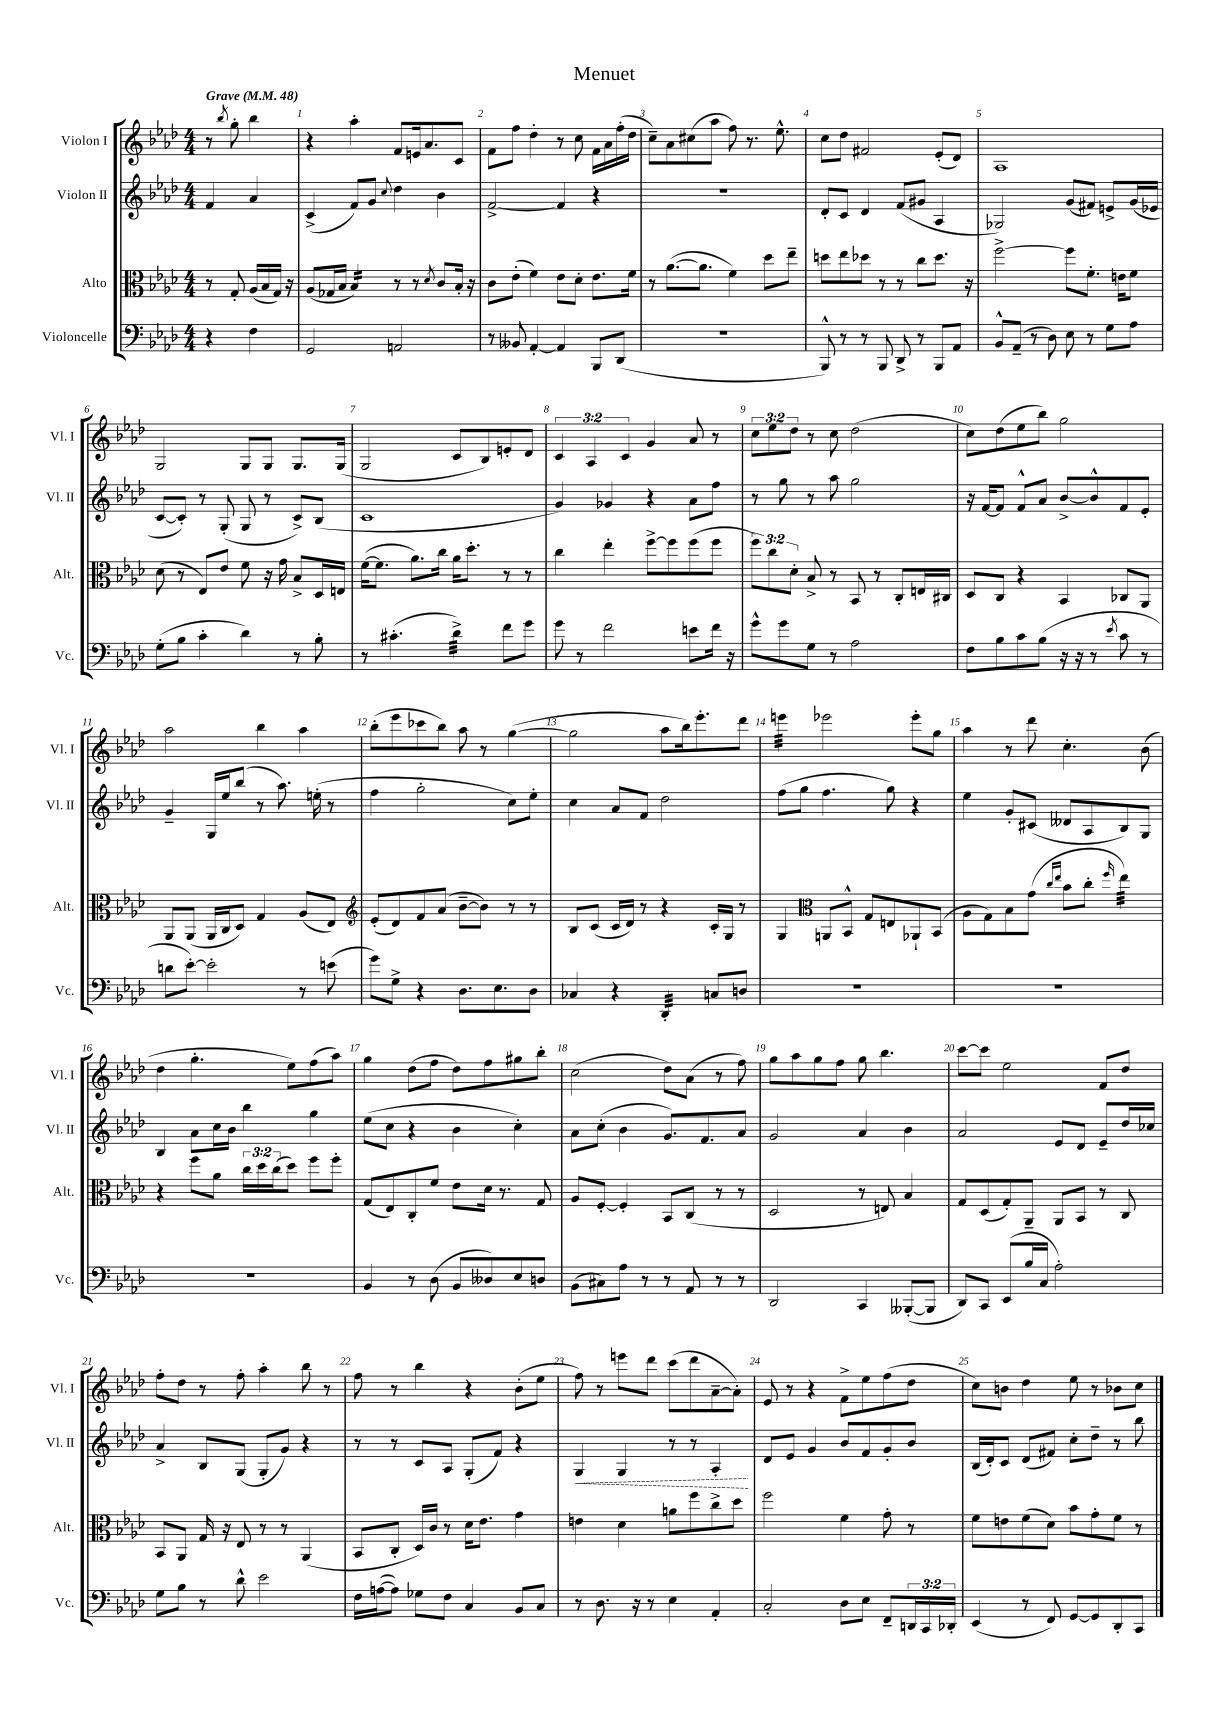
\header { title = "Menuet" }
<<
\new StaffGroup <<
\new Staff = "s0" \with { instrumentName = "Violon I" shortInstrumentName = "Vl. I" } {
    \clef treble \key aes \major \numericTimeSignature \time 4/4 \override Staff.TupletNumber.text = #tuplet-number::calc-fraction-text \partial 2 \tempo "Grave" 4 = 48
    r8 \acciaccatura { bes''8 } g''8-. bes''4 |
    r4 aes''4-. f'8 e'16 aes'8. c'8 |
    f'8 f''8 des''4-. r8 c''8 f'16 aes'16 f''16-.( des''16 |
    c''8--) aes'8 cis''8( aes''8 f''8) r8. ees''8.-^ |
    c''8 des''8 fis'2 ees'8-.( des'8) |
    aes1 |
    g2 g8 g8 g8. g16( |
    g2 c'8 bes8) e'8-. des'8 |
    \tuplet 3/2 { c'4 aes4 c'4 } g'4 aes'8 r8 |
    \tuplet 3/2 { c''8 ees''8 des''8 } r8 c''8 des''2( |
    c''8) des''8( ees''8 bes''8) g''2 |
    aes''2 bes''4 aes''4 |
    bes''8-.( ees'''8 ces'''8 bes''8) aes''8 r8 g''4~( |
    g''2 aes''8 bes''16) ees'''8.-. des'''8 |
    e'''4:32 ees'''2 ees'''8-. g''8 |
    aes''4 r8 des'''8 c''4.-. bes'8( |
    des''4 g''4.-. ees''8) f''8( aes''8) |
    g''4 des''8( f''8 des''8) f''8 gis''8 bes''8-. |
    c''2( des''8) aes'8( r8 f''8) |
    g''8 aes''8 g''8 f''8 g''8 bes''4. |
    c'''8~ c'''8 ees''2 f'8 des''8 |
    f''8-. des''8 r8 f''8-. aes''4-. bes''8 r8 |
    f''8 r8 bes''4 r4 bes'8-.( ees''8 |
    f''8) r8 e'''8 des'''8 c'''8( des'''8 aes'8~-- aes'8-.) |
    ees'8 r8 r4 f'8-> ees''8 f''8( des''8 |
    c''8) b'8 des''4 ees''8 r8 bes'8 c''8 \bar "|." |
}
\new Staff = "s1" \with { instrumentName = "Violon II" shortInstrumentName = "Vl. II" } {
    \clef treble \key aes \major \numericTimeSignature \time 4/4 \partial 2
    f'4 aes'4 |
    c'4->( f'8) g'8 \appoggiatura { c''8 } des''4 bes'4 |
    f'2~-> f'4 r4 |
    R1 |
    des'8-. c'8 des'4 f'8( gis'8 aes4 |
    ges2) g'8( fis'8) e'8-> g'16( ees'16 |
    c'8~ c'8-.) r8 g8-.( g8 r8 c'8->) bes8( |
    c'1 |
    g'4) ges'4 r4 aes'8 f''8 |
    r8 g''8 r8 aes''8 g''2 |
    r16 f'16~ f'8 f'8-^ aes'8 bes'8~-> bes'8-^ f'8 ees'8-. |
    g'4-- g16 ees''16 bes''8( r8 aes''8.) e''16-.( r8 |
    f''4 g''2-. c''8) ees''8-. |
    c''4 aes'8 f'8 des''2 |
    f''8( g''8 f''4. g''8) r4 |
    ees''4 g'8-. cis'8( deses'8 aes8 bes8) g8 |
    bes4 aes'8 c''16 bes'16 bes''4 g''4 |
    ees''8( c''8 r4 bes'4 c''4-.) |
    aes'8 c''8-.( bes'4 g'8.) f'8. aes'8 |
    g'2 aes'4 bes'4 |
    aes'2 ees'8 des'8 ees'8-- des''16 ces''16 |
    aes'4-> bes8 g8( g8-. g'8) r4 |
    r8 r8 c'8 aes8 g8-.( f'8) r4 |
    \once \override Hairpin.style = #'dashed-line g4\< g4 r8 r8 aes4-.\! |
    des'8 ees'8 g'4 bes'8 f'8 g'8-. bes'8 |
    bes16( des'16-.) c'8 des'8( fis'8) c''8-. des''8-- r8 bes''8 \bar "|." |
}
\new Staff = "s2" \with { instrumentName = "Alto" shortInstrumentName = "Alt." } {
    \clef alto \key aes \major \numericTimeSignature \time 4/4 \override Staff.TupletNumber.text = #tuplet-number::calc-fraction-text \partial 2
    r8 g8-. aes16( bes16 g16) r16 |
    aes8( ges16 bes16 bes4:16) r8 r8 \acciaccatura { des'8 } c'8 bes16-. r16 |
    c'8 ees'8-.( f'4) ees'8 des'8-. ees'8. f'16 |
    r8 aes'8.~( aes'8. f'4) des''8 ees''8-- |
    d''8 ees''8 des''8 r8 r8 c''8 des''8. r16 |
    f''2~-> f''8 f'8.-. e'16 f'8 |
    des'8( r8 ees8) ees'8 f'8 r16 g'16 bes8-> des16 e16 |
    f'16~( f'8. aes'8.) c''16 aes'16 des''8.-. r8 r8 |
    c''4 ees''4-. f''8~-> f''8 f''8( f''8 |
    \tuplet 3/2 { f''8) c''8 des'8-. } bes8-> r8 bes,8 r8 c8-. e16 cis16 |
    des8 c8 r4 bes,4 ces8 aes,8 |
    aes,8 aes,8( aes,16 c16 des8) g4 aes8( ees8) |
    \clef treble ees'8-.( des'8) f'8 aes'8( bes'8~-- bes'8) r8 r8 |
    bes8 c'8( c'16 des'16) r8 r4 c'16-. g16 r8 |
    g4 \clef alto a,8 bes,8-^ g8 e8 aes,8-! bes,8( |
    aes8 g8) bes8 g'8( \grace { c''16 ees''16 } bes'8 c''8-. \grace { f''16 } ees''4:32) |
    r4 f''8 aes'8 \tuplet 3/2 { c''16 des''16 c''16( } des''8) f''8 f''8-. |
    g8( ees8) c8-. f'8 ees'8 des'16 r8. g8 |
    aes8 f8~-. f4-. bes,8 c8( r8 r8 |
    des2 r8 e8) bes4 |
    g8 des8( g8-.) aes,8-- aes,8 bes,8 r8 c8 |
    bes,8 aes,8 g16 r16 ees8 r8 r8 aes,4( |
    bes,8 c8-. des16) c'16 r8 des'16 ees'8. g'4 |
    e'4 des'4 a'8 f''8 c''8-> des''8 |
    f''2 f'4 g'8-. r8 |
    f'8 e'8 f'8( des'8) bes'8 g'8-. f'8 r8 \bar "|." |
}
\new Staff = "s3" \with { instrumentName = "Violoncelle" shortInstrumentName = "Vc." } {
    \clef bass \key aes \major \numericTimeSignature \time 4/4 \override Staff.TupletNumber.text = #tuplet-number::calc-fraction-text \partial 2
    r4 f4 |
    g,2 a,2 |
    r8 beses,8 aes,4~-. aes,4 bes,,8 des,8( |
    R1 |
    bes,,8-^) r8 r8 bes,,8 des,8-> r8 bes,,8 aes,8 |
    bes,8-^ aes,8--( r8 des8) ees8 r8 g8 aes8 |
    g8-.( bes8 c'4-. des'4) r8 bes8-. |
    r8 cis'4.-.( des'4:32->) f'8 g'8 |
    g'8 r8 f'2 e'8 f'16 r16 |
    g'8-^ g'8 g8 r8 aes2 |
    f8 bes8 c'8 bes8( r16 r16 r8 \acciaccatura { ees'8 } c'8 r8 |
    d'8 ees'8~-.) ees'2-. r8 e'8( |
    g'8) g8-> r4 des8. ees8. des8 |
    ces4 r4 des,4:32-. c8 d8 |
    R1 |
    R1 |
    R1 |
    bes,4 r8 des8( bes,8 deses8) ees8 d8 |
    bes,8( cis8) aes8 r8 r8 aes,8 r8 r8 |
    des,2 c,4 beses,,8~-.( beses,,8 |
    des,8) c,8 ees,8( bes16 c16 aes2-.) |
    g8 bes8 r8 des'8-^ ees'2 |
    f16 a16~( a8) ges8 f8 c4 bes,8 c8 |
    r8 des8. r16 r8 ees4 aes,4-. |
    c2-. des8 ees8 f,8-- \tuplet 3/2 { d,16 c,16 des,16-. } |
    ees,4( r8 f,8) g,8~ g,8 des,8-. c,8 \bar "|." |
}
>>
>>
\layout { \context { \Score \override BarNumber.break-visibility = ##(#f #t #t) barNumberVisibility = #all-bar-numbers-visible } }
